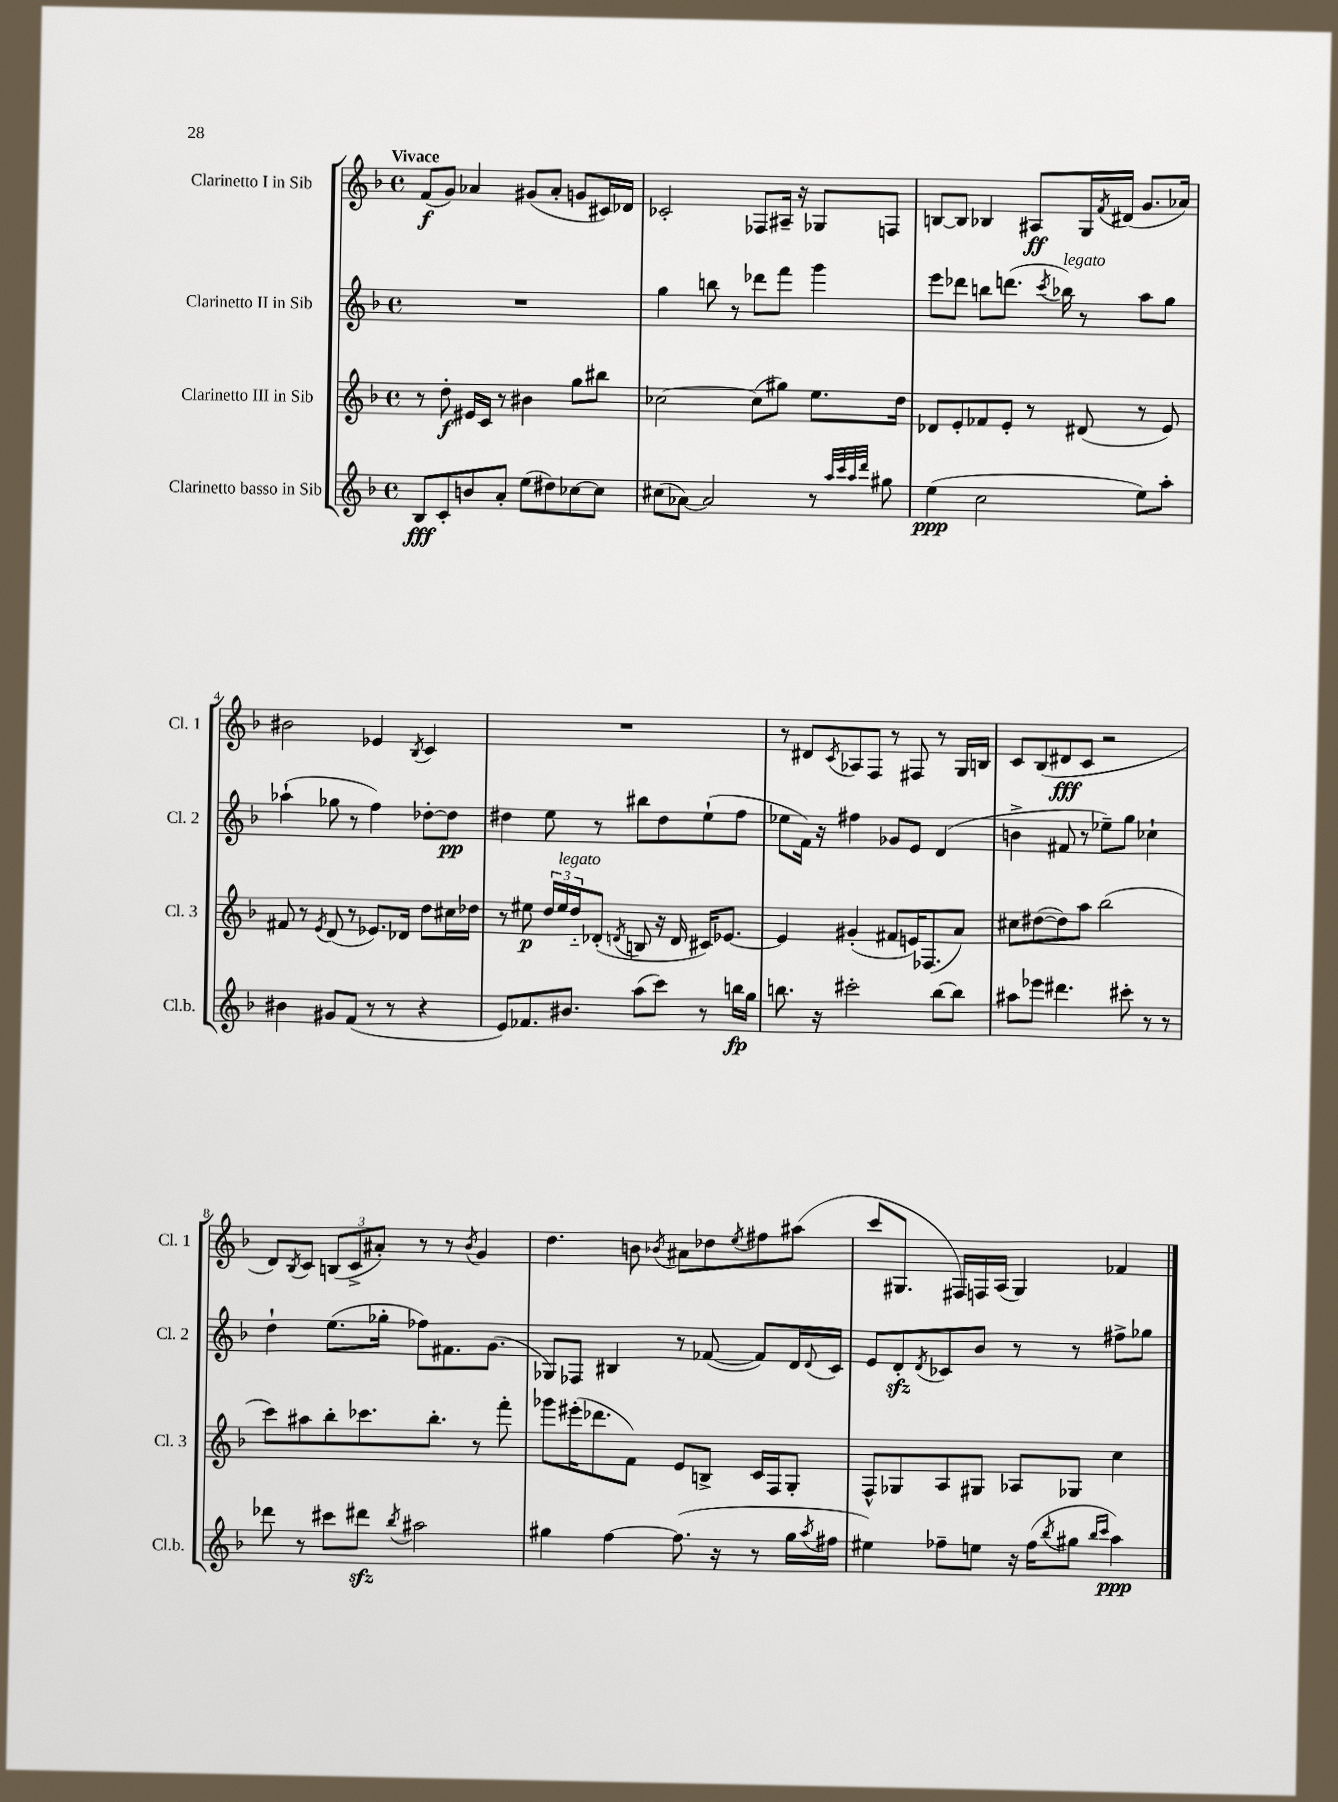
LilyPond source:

<<
\new StaffGroup <<
\new Staff = "s0" \with { instrumentName = "Clarinetto I in Sib" shortInstrumentName = "Cl. 1" } {
    \clef treble \key f \major \defaultTimeSignature \time 4/4 \tempo "Vivace"
    f'8\f( g'8) aes'4 gis'8( aes'8-. g'8 cis'16) des'16 |
    ces'2-. fes8 ais16-- r16 ges8 f8 |
    b8~ b8 bes4 ais8\ff g16 \acciaccatura { f'8 } dis'16( g'8. aes'16) |
    bis'2 ees'4 \acciaccatura { bes8 } c'4 |
    R1 |
    r8 dis'8 \acciaccatura { c'8 } aes8 f8 r8 fis8 r8 g16 b16 |
    c'8 bes8( dis'8\fff c'8 r2 |
    d'8) \acciaccatura { bes8 } c'8 \tuplet 3/2 { b8( c'8-> ais'8-.) } r8 r8 \acciaccatura { bes'8 } g'4 |
    d''4. b'8 \acciaccatura { bes'8 } ais'8 des''8 \acciaccatura { e''8 } fis''8 ais''8( |
    c'''8 gis8. fis16) f16 a16( gis4) fes'4 \bar "|." |
}
\new Staff = "s1" \with { instrumentName = "Clarinetto II in Sib" shortInstrumentName = "Cl. 2" } {
    \clef treble \key f \major \defaultTimeSignature \time 4/4
    R1 |
    g''4 b''8 r8 des'''8 f'''8 g'''4 |
    e'''8 des'''8 b''8 d'''8.( \acciaccatura { c'''8 } bes''16^\markup { \italic "legato" }) r8 a''8 g''8 |
    aes''4-!( ges''8 r8 f''4) des''8~-. des''8\pp |
    dis''4 e''8 r8 bis''8 dis''8 e''8-!( f''8 |
    ees''8 f'16) r16 fis''4 ges'8 e'8 d'4( |
    b'4-> fis'8 r8 ees''8--) g''8 ces''4-! |
    d''4-! e''8.( ges''16-. fes''8) fis'8. g'8.( |
    ges8) fes8 bis4 r8 fes'8~( fes'8) d'16 \appoggiatura { d'8 } c'16 |
    e'8 d'8-.\sfz \acciaccatura { d'8 } ces'8 bes'8 r8 r8 fis''8-> ges''8 \bar "|." |
}
\new Staff = "s2" \with { instrumentName = "Clarinetto III in Sib" shortInstrumentName = "Cl. 3" } {
    \clef treble \key f \major \defaultTimeSignature \time 4/4
    r8 d''8-.\f eis'16 c'16 r8 bis'4 g''8 bis''8 |
    ces''2~ ces''8( gis''8) e''8. d''16 |
    des'8 e'8-. fes'8 e'8-. r8 dis'8( r8 e'8) |
    fis'8 r8 \acciaccatura { e'8 } d'8( r8 ees'8.) des'16 d''8 cis''16 des''16 |
    r8 eis''8\p \tuplet 3/2 { d''16 eis''16^\markup { \italic "legato" } d''16-_ } des'8-.( \acciaccatura { d'8 } b8 r16 d'16 cis'16) ees'8.~ |
    ees'4 gis'4-.( fis'8 e'16) fes8.( a'8) |
    cis''8 dis''8~( dis''8) a''8 bes''2( |
    c'''8) ais''8 bes''8-. ces'''8. bes''8.-. r8 f'''8-. |
    ges'''8 eis'''16-.( des'''8. f'8) e'8 b8-> c'16 f16 g8-. |
    f8-^ ges8 a8 gis8 aes8 ges8 c''4 \bar "|." |
}
\new Staff = "s3" \with { instrumentName = "Clarinetto basso in Sib" shortInstrumentName = "Cl.b." } {
    \clef treble \key f \major \defaultTimeSignature \time 4/4
    bes8\fff c'8-. b'8 a'8-. e''8( dis''8) ces''8~ ces''8 |
    cis''8( aes'8~) aes'2 r8 \grace { a''32 c'''32 a''32 d'''32 } gis''8 |
    e''4\ppp( c''2 e''8) a''8-. |
    bis'4 gis'8 f'8( r8 r8 r4 |
    e'8) fes'8. bis'8. a''8( c'''8) r8 b''16\fp g''16 |
    b''8. r16 cis'''2-. b''8~ b''8 |
    ais''8 ees'''8 dis'''4. cis'''8-. r8 r8 |
    des'''8 r8 cis'''8 dis'''8\sfz \acciaccatura { bes''8 } ais''2 |
    gis''4 f''4~ f''8.( r16 r8 gis''16 \acciaccatura { a''8 } fis''16 |
    eis''4) fes''8-- e''8 r16 fes''16( \acciaccatura { bes''8 } gis''8 \grace { bes''16 c'''16 } a''4\ppp) \bar "|." |
}
>>
>>
